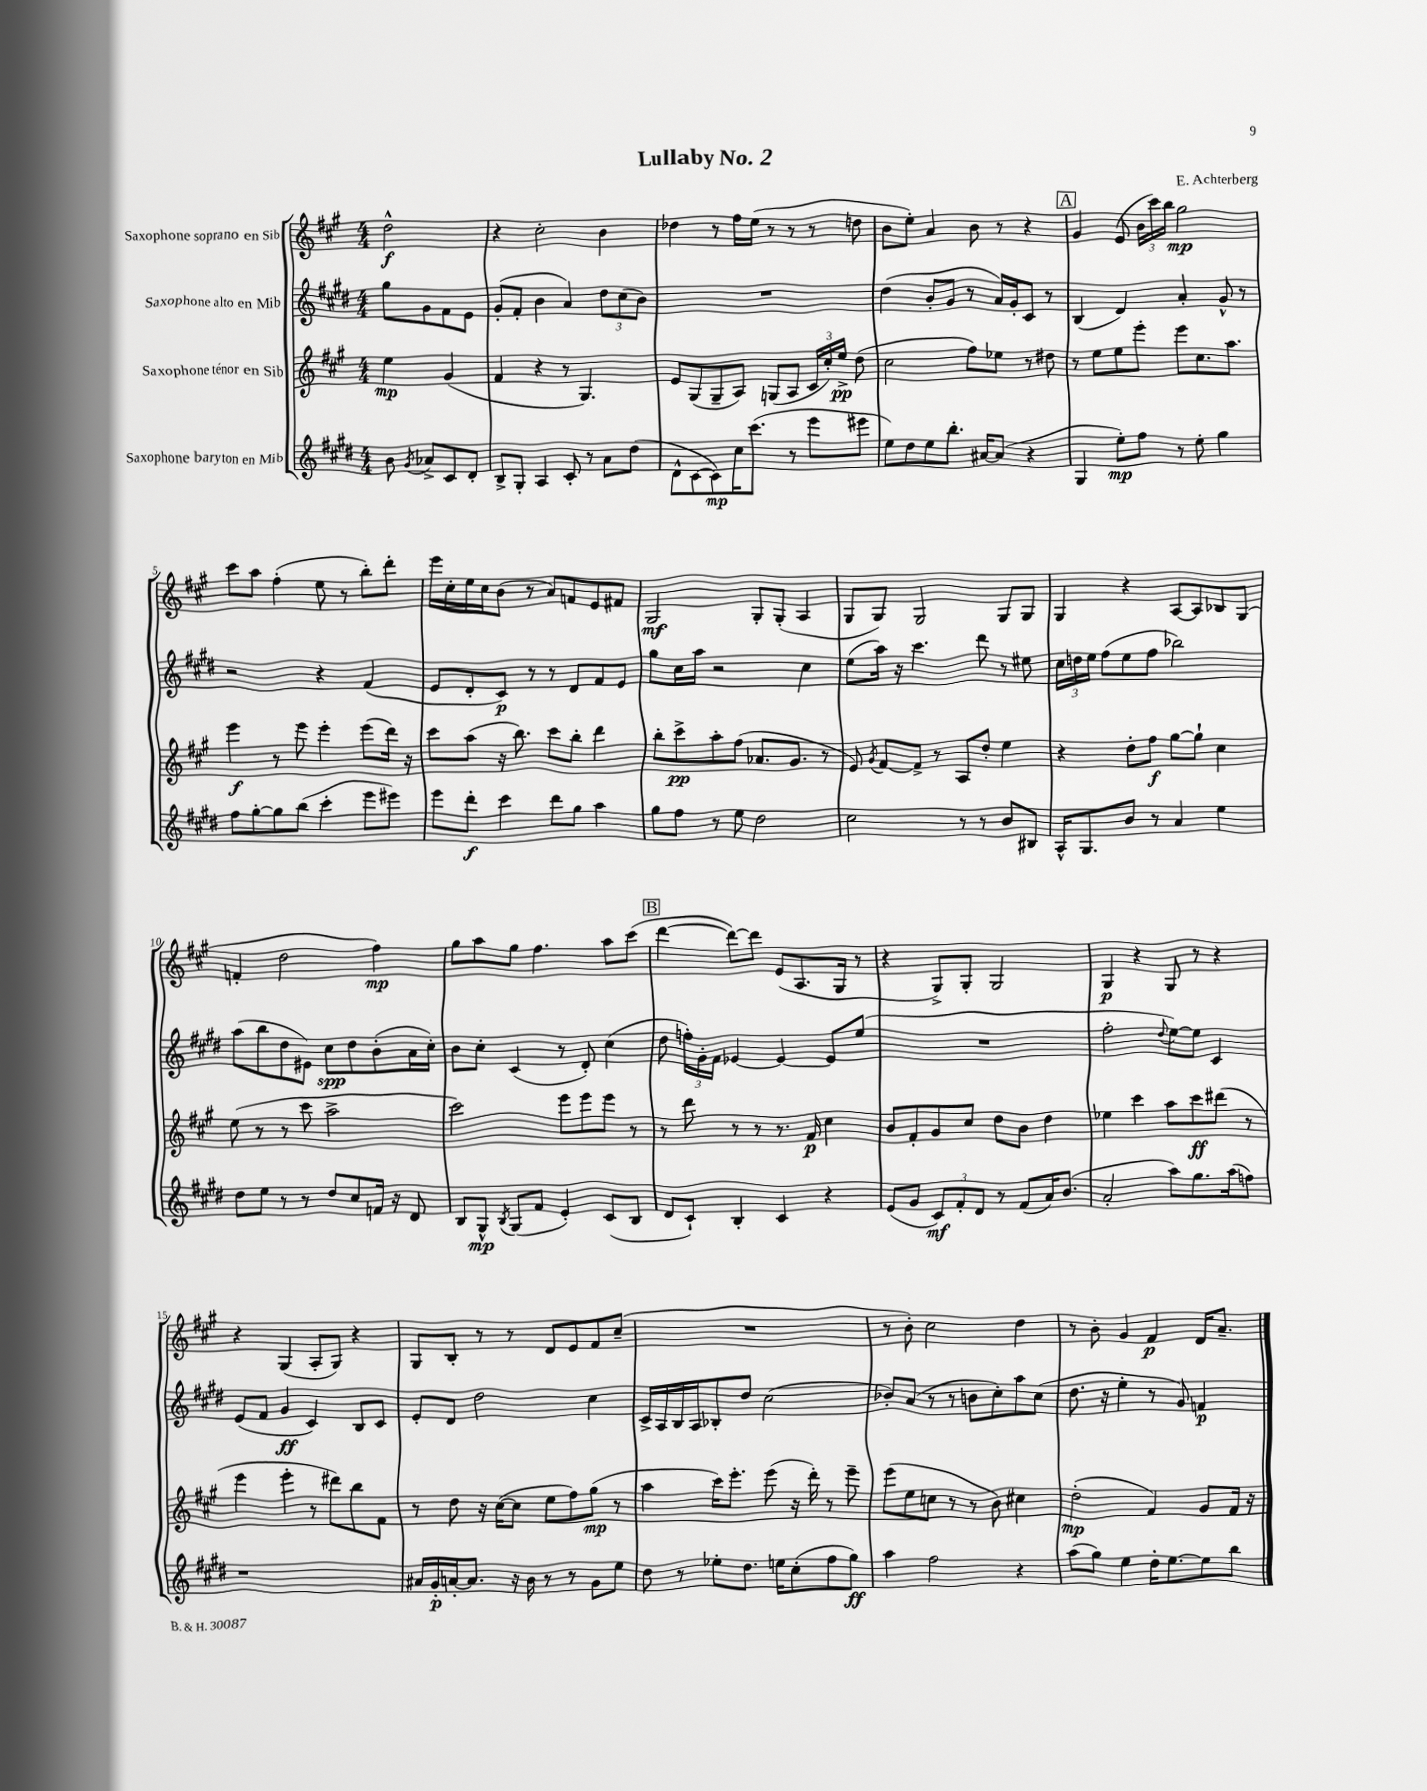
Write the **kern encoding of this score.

**kern	**kern	**kern	**kern
*staff4	*staff3	*staff2	*staff1
*clefG2	*clefG2	*clefG2	*clefG2
*k[f#c#g#d#]	*k[f#c#g#]	*k[f#c#g#d#]	*k[f#c#g#]
*M4/4	*M4/4	*M4/4	*M4/4
8b\	4ee\	8gg#\L	2dd^^\
8qg#/	.	.	.
8a-^/L	.	8g#\	.
8c#/	(4g#/	8f#\	.
8d#'/J	.	8e\J	.
=	=	=	=
8B^/L	4f#/	(8g#'/L	4r
8G#'/J	.	8f#'/J	.
4A/	4r	4b\	2cc#'\
8c#'/	8r	4a/)	.
8r	4.G#/)	.	.
8a\L	.	12dd#\L	4b\
.	.	(12cc#\	.
(8dd#\J	.	.	.
.	.	12b\J)	.
=	=	=	=
8d#^^\L	8e/L	1r	4dd-\
[8c#\	(8G#/	.	.
8c#\])	8G#~/	.	8r
16cc#\K	8A/J)	.	16ff#\LL
(8.ccc#\J	.	.	(16ee\JJ
.	(8G/L	.	8r
8r	8A/J	.	8r
8eee\L	24c#/LL	.	8r
.	24cc#'/)	.	.
.	24ee^/JJ	.	.
8eee#\J	(8dd\	.	8dd\
=	=	=	=
8ee\L)	2cc#\	(4dd#\	8b\L
8dd#\	.	.	8ee'\J)
8ee\	.	8b'/L	4a/
8.bb'\J	.	8g#/J	.
.	8ff#\L)	8r	8b\
[16a#/LK	.	.	.
(8a#/]J	8ee-\J	16a/LL)	8r
.	.	16g#'/J	.
4r	8r	8c#/J	4r
.	8dd#\	8r	.
=	=	=	=
4G#/	8r	(4B/	4g#/
.	8ee\L	.	.
8ee'\L)	8ee\	4d#/)	(8e/
8ff#\J	8eee'\J	.	24b\LL
.	.	.	24ccc#\)
.	.	.	24bb\JJ
8r	8eee\L	4a'/	2gg#\
8ee'\	8.cc#\	.	.
4gg#\	.	8g#^^/	.
.	8.aa\J	.	.
.	.	8r	.
=	=	=	=
8ff#\L	4eee\	2r	8ccc#\L
[8gg#'\	.	.	8aa\J
8gg#\]	8r	.	(4ff#'\
(8bb\J	8eee\	.	.
4ccc#'\	4eee'\	4r	8ee\
.	.	.	8r
8eee\L	(8eee\L	(4f#/	8bb'\L)
8eee#\J)	16ddd\Jk)	.	8ddd'\J
.	16r	.	.
=	=	=	=
8eee\L	8ccc#\L	8e/L	16eee\LL
.	.	.	16cc#'\
8ddd#'\J	(8aa\J	8d#'/	16ee\
.	.	.	16cc#\J
4ccc#\	16r	8c#/J)	(8b\J
.	8.bb\)	.	.
.	.	8r	8r
8ddd#\L	8ccc#\L	8r	8a/L)
8gg#\J	8bb'\J	8d#/L	8f/
4aa\	4ddd\	8f#/	8e/
.	.	8e/J	8f#/J
=	=	=	=
8gg#\L	8bb'\L	8gg#\L	2G#/
8ff#\J	8ccc#^\	16cc#\L	.
.	.	16aa\JJ	.
8r	8aa'\	2r	.
8ee\	(8ff#\J	.	.
2dd#\	8.a-/L	.	8G#'/L
.	.	.	(8G#'/J
.	8.g#/J	.	.
.	.	4cc#\	4A/
.	8r	.	.
=	=	=	=
2cc#\	8e/)	(8ee\L	8G#/L
.	8qg#/	.	.
.	[8f#/L	16aa\Jk)	8G#/J)
.	.	16r	.
.	8f#^/]J	4.ccc#\	2G#/
.	8r	.	.
8r	8A/L	.	.
8r	8dd'/J	8ddd#\	.
8b/L	4ee\	8r	8G#/L
8B#/J	.	8ee#\	8G#/J
=	=	=	=
16A^^/LK	4r	24cc#\LL	4G#/
.	.	24dd\	.
8.G#/	.	.	.
.	.	24ee\JJ	.
.	.	(8ff#\L	.
8b/J	8dd'\L	8ee\	4r
8r	8ff#\J	8ff#\J	.
4a/	[8gg#\L	2bb-\)	[8A/L
.	8gg#`\]J	.	8A/]
4ee\	4cc#\	.	8B-/
.	.	.	(8G#/J
=	=	=	=
8dd#\L	(8ee\	(8aa\L	4f'/
8ee\J	8r	8bb\	.
8r	8r	8dd#\	2dd\
8r	8ccc#\	8e#\J)	.
8dd#/L	2aa^\	8cc#\L	.
8cc#/	.	8dd#\	.
16f/Jk	.	(8b'\	4ff#\)
16r	.	.	.
8d#/	.	16a\L	.
.	.	16cc#'\JJ)	.
=	=	=	=
8B/L	2ccc#\)	8b\L	8gg#\L
8G#^^/J	.	8cc#'\J	8aa\
8qB/	.	.	.
(8G#/L	.	(4c#/	8gg#\J
8f#/J	.	.	4.ff#\
4e'/)	8eee\L	8r	.
.	8eee\	8d#'/)	.
(8c#/L	8eee\J	(4cc#\	8aa\L
8B/J	8r	.	(8ccc#\J
=	=	=	=
8d#/L	8r	8dd#\	[4ddd\
8c#`/J)	8ddd\	24ff'\LL)	.
.	.	24g#'\	.
.	.	24f#\JJ	.
4B'/	8r	[4e-/	8ddd\_L)
.	8r	.	8ddd\]J
4c#/	8.r	4e-/_	(8e/L
.	.	.	8.A/
.	16f#/	.	.
4r	4cc#\	8e-/]L	.
.	.	.	16G#/Jk
.	.	(8ee/J	8r
=	=	=	=
(8e/L	8b/L	1r	4r
8g#/J	8f#'/	.	.
12c#/L)	8g#/	.	8G#^/L)
12f#'/	.	.	.
.	8cc#/J	.	8G#'/J
12d#/J	.	.	.
8r	8dd\L	.	2G#/
(8f#/L	8b\J	.	.
16a/K)	4dd\	.	.
(8.b/J	.	.	.
=	=	=	=
2a'/	4ee-\	2ff#'\	4G#/
.	4ccc#\	.	4r
.	.	8qqdd#/	.
8aa\L)	8aa\L	[8ee\L)	8G#/
8.gg#\	8ccc#\	8ee\]J	8r
.	(8ddd#\J	4c#/	4r
(16aa\k	.	.	.
8ff\J)	8r	.	.
=	=	=	=
1r	4eee\	(8e/L	4r
.	.	8f#/J	.
.	4eee'\	4g#/	(4G#/
.	8r	4c#/)	8A'/L
.	8ddd#\L)	.	8G#/J)
.	8bb\	8B/L	4r
.	8f#\J	8c#/J	.
=	=	=	=
16a#/LL	8r	8e'/L	8G#/L
16g#'/	.	.	.
[16a'/J	8dd\	8d#/J	8B'/J
8.a/]J	.	.	.
.	16r	2dd#\	8r
.	([16cc#\LK	.	.
16r	8cc#\]J	.	8r
16b\	.	.	.
8r	8ee\L	.	8d/L
8r	8ff#\)	.	8e/
8g#\L	(8gg#\J	4cc#\	8f#/
8ee\J	8r	.	(8cc#~/J
=	=	=	=
8dd#\	4aa\	16c#^/LL	1r
.	.	16A/	.
8r	.	16B/	.
.	.	16A/J	.
8ee-'\L	16ccc#\LK)	8B-'/	.
.	8.eee'\J	.	.
8.dd#\J	.	8dd#/J	.
.	(8eee\	(2cc#\	.
16ee\LK	.	.	.
(8cc#'\	16r	.	.
.	16ddd'\)	.	.
8ff#\	8r	.	.
8gg#\J)	8eee~\	.	.
=	=	=	=
4aa\	(8eee\L	8b-'/L)	8r
.	8ee\	(8a/J	8b'\)
2ff#\	8cc\J	8r	2cc#\
.	8r	8r	.
.	8r	8b\L	.
.	8b\)	8cc#'\)	.
4r	4cc#\	8aa\	4dd\
.	.	(8cc#\J	.
=	=	=	=
(8aa\L	(2dd'\	8.dd#\	8r
8gg#\J)	.	.	8b'\
.	.	16r	.
4ee\	.	4ee'\	4g#/
16dd#'\LK	4f#/)	8r	4f#/
[8.ee\	.	.	.
.	.	8g#/)	.
8ee\]	8g#/L	4f/	16d/LK
.	.	.	8.a~/J
8bb\J	16f#/Jk	.	.
.	16r	.	.
==	==	==	==
*-	*-	*-	*-
